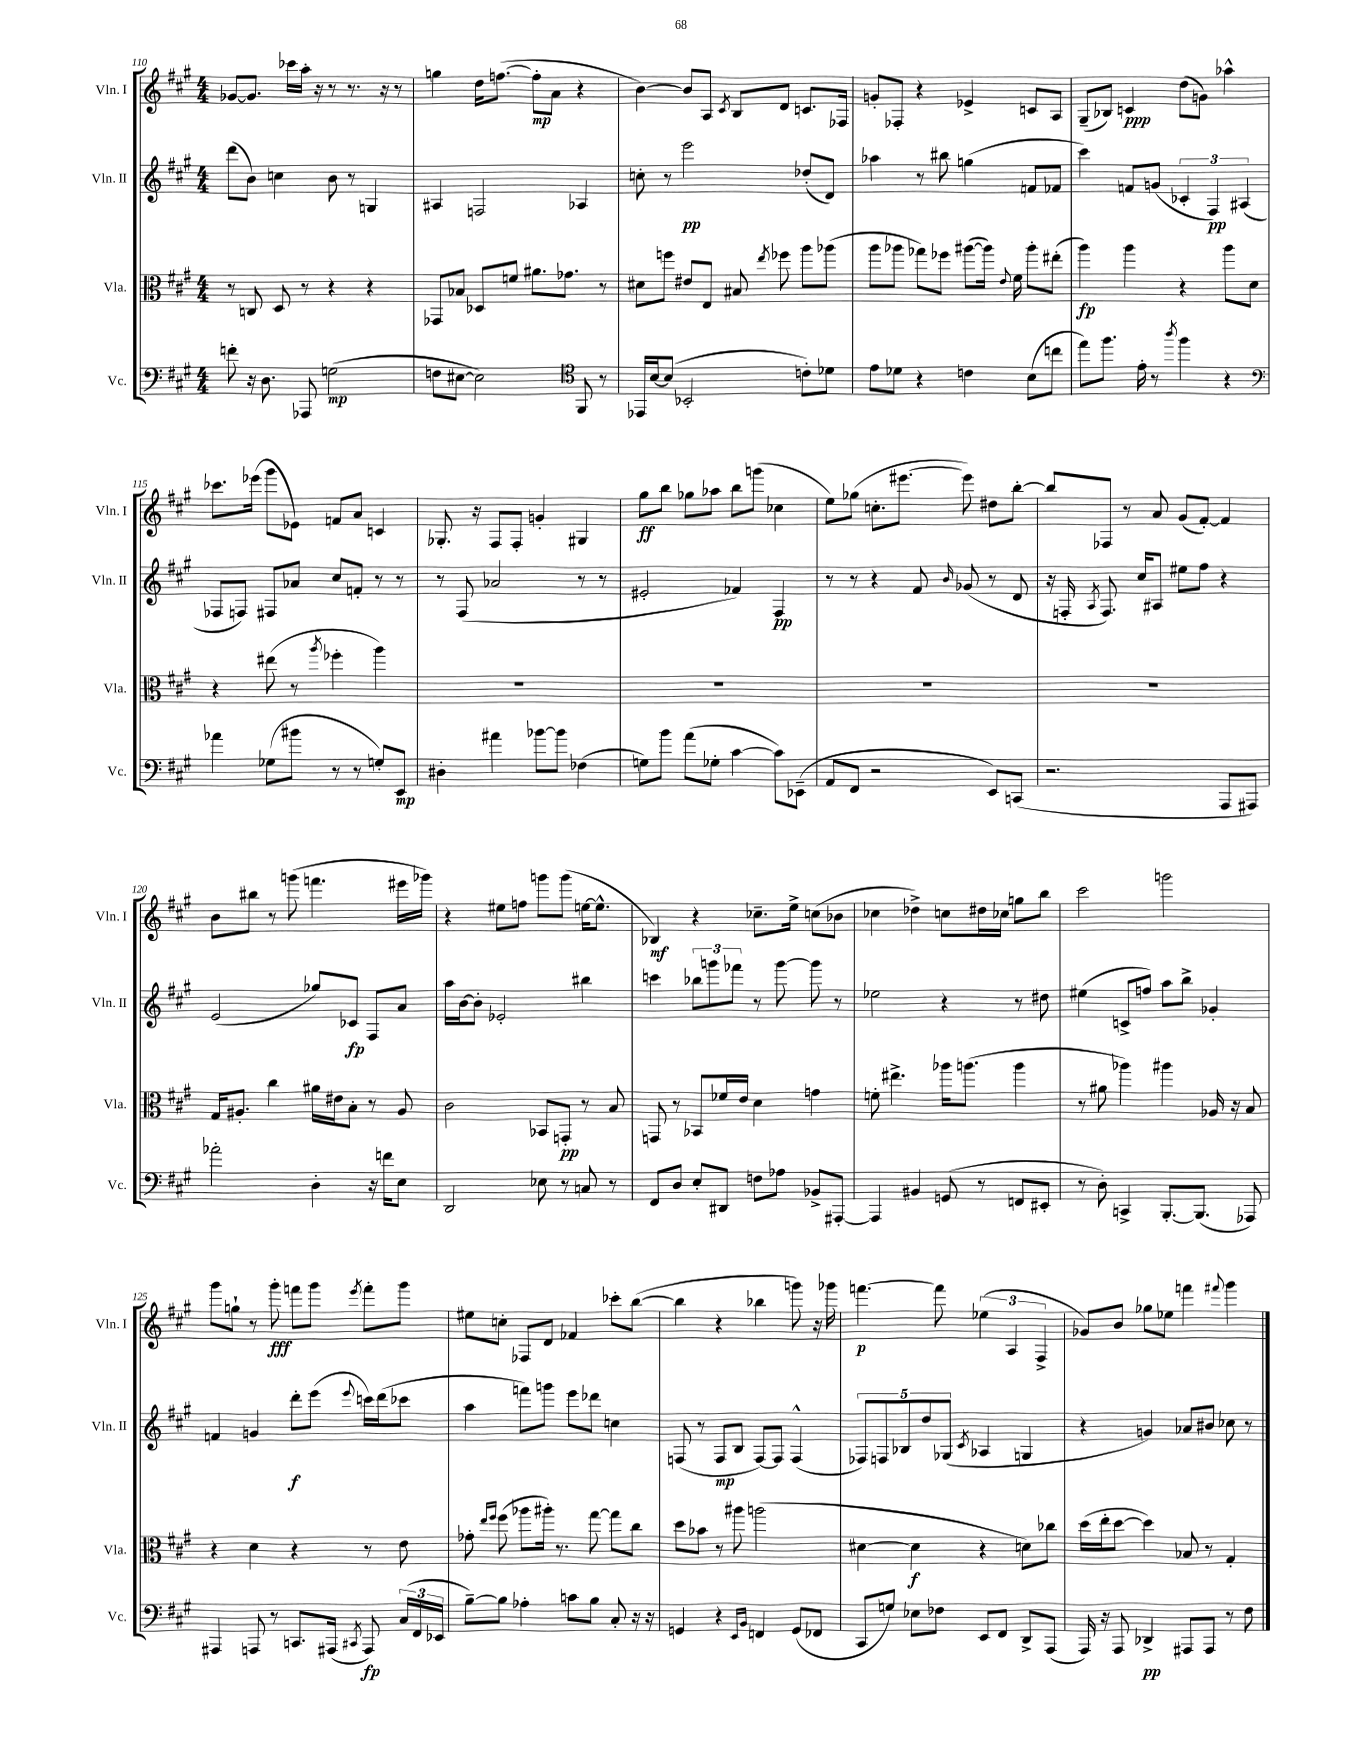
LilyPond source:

<<
\new StaffGroup <<
\new Staff = "s0" \with { instrumentName = "Vln. I" shortInstrumentName = "Vln. I" } {
    \clef treble \key a \major \numericTimeSignature \time 4/4
    \autoBeamOff ges'8[~ ges'8.] ces'''16[ a''16]-. r16 r8 r8. r16 r8 |
    g''4 d''16[ f''8.]~( f''8[-.\mp a'8] r4 |
    b'4~) b'8[ a8] \acciaccatura { cis'8 } b8[ d'8] c'8.[ fes16] |
    g'8[-. fes8]-. r4 ees'4-> c'8[ a8] |
    gis8[--( bes8]) c'4\ppp d''8[( g'8]) aes''4-^ |
    ces'''8.[ ees'''16]( gis'''8[ ees'8]) f'8[ a'8] c'4 |
    ges8.-. r16 fis8[ fis8]-. g'4-. gis4 |
    gis''8[\ff b''8] ges''8[ aes''8] b''8[ g'''8]( ces''4 |
    e''8[) ges''8]( c''8.[-. eis'''8.]~ eis'''8) dis''8[ b''8]~-. |
    b''8[ fes8] r8 a'8 gis'8[( fis'8]~-.) fis'4 |
    b'8[ bis''8] r8 g'''8( f'''4. eis'''16[ ges'''16]) |
    r4 eis''8[ f''8] g'''8[ g'''8]( e''16[~ e''8.]-^ |
    bes4\mf) r4 ces''8.[-- e''16]-> c''8[( bes'8] |
    ces''4 des''4->) c''8[ dis''16 ces''16] g''8[ b''8] |
    cis'''2 g'''2 |
    gis'''8[ g''8]-! r8 gis'''8-.\fff f'''8[ gis'''8] \acciaccatura { e'''8 } f'''8[-. gis'''8] |
    eis''8[ c''8]-. fes8[ d'8] fes'4 ces'''8[-. b''8]~( |
    b''4 r4 bes''4 g'''8) r16 ges'''16 |
    f'''4.~\p f'''8 \tuplet 3/2 { ees''4( a4 fis4-> } |
    ges'8[) b'8] ges''8[ ees''8] f'''4 \appoggiatura { fis'''8 } gis'''4 \bar "|." |
}
\new Staff = "s1" \with { instrumentName = "Vln. II" shortInstrumentName = "Vln. II" } {
    \clef treble \key a \major \numericTimeSignature \time 4/4
    \autoBeamOff d'''8[( b'8]) c''4 b'8 r8 g4 |
    ais4 f2 aes4 |
    c''8-. r8 e'''2\pp des''8[-.( d'8]) |
    aes''4 r8 bis''8 g''4( f'8[ fes'8] |
    cis'''4) f'8[ g'8]( \tuplet 3/2 { ces'4-. fis4\pp) ais4( } |
    fes8[ f8]) fis8[ aes'8] cis''8[ f'8]-. r8 r8 |
    r8 fis8( aes'2 r8 r8 |
    eis'2-. fes'4) fis4\pp |
    r8 r8 r4 fis'8 \grace { b'16 } ges'8( r8 d'8 |
    r16 f16-. \acciaccatura { a8 } f8.) cis''16[ ais8] eis''8[ fis''8] r4 |
    e'2( ges''8[) ces'8]\fp fis8[ a'8] |
    a''16[ b'16~ b'8]-. ees'2-. bis''4 |
    c'''4 \tuplet 3/2 { bes''8[ g'''8 fes'''8] } r8 g'''8~ g'''8 r8 |
    ees''2 r4 r8 dis''8 |
    eis''4( c'8[-> f''8]) a''8[ b''8]-> ges'4-. |
    f'4 g'4 d'''8[-.\f e'''8]( \appoggiatura { e'''8 } c'''16[) d'''16( ces'''8] |
    a''4 f'''8[) g'''8] e'''8[ des'''8] c''4 |
    f8( r8 f8[\mp b8] f8[~) f8] f4-^( |
    \tuplet 5/4 { fes8[) f8 bes8 d''8 ges8]( } \acciaccatura { cis'8 } aes4 g4 |
    r4 g'4) aes'8[ bis'8] ces''8 r8 \bar "|." |
}
\new Staff = "s2" \with { instrumentName = "Vla." shortInstrumentName = "Vla." } {
    \clef alto \key a \major \numericTimeSignature \time 4/4
    \autoBeamOff r8 c8 d8 r8 r4 r4 |
    ges,8[ bes8] des8[ f'8] ais'8.[ ges'8.] r8 |
    dis'8[ f''8] eis'8[ e8] bis8 \acciaccatura { e''8 } fes''8 a''8[ aes''8]( |
    a''8[ aes''8] ges''8[) fes''8] ais''8[~( ais''16]) \appoggiatura { e'8 } fis'16 ais''8[-. eis''8]-.( |
    a''4\fp) a''4 r4 a''8[ d'8] |
    r4 eis''8( r8 \acciaccatura { a''8 } fes''4-. a''4) |
    R1 |
    R1 |
    R1 |
    R1 |
    gis16[ ais8.]-. cis''4 ais'16[ eis'16 b8]-. r8 ais8 |
    cis'2 bes,8[ g,8]-.\pp r8 b8 |
    g,8 r8 bes,8[ fes'16 e'16] d'4 g'4 |
    f'8-. eis''4.-> aes''16[ a''8.]( a''4 |
    r8 ais'8 aes''4) ais''4 aes16 r16 b8 |
    r4 d'4 r4 r8 e'8 |
    ges'8-. \grace { e''16[ fis''16] } fis''8( aes''8[ ais''16]-.) r8. gis''8~ gis''8[ cis''8] |
    d''8[ bes'8] r8 ais''8 a''2( |
    dis'4~ dis'4\f r4 d'8[) ces''8] |
    d''16[( e''16-. d''8]~ d''4) bes8 r8 gis4-. \bar "|." |
}
\new Staff = "s3" \with { instrumentName = "Vc." shortInstrumentName = "Vc." } {
    \clef bass \key a \major \numericTimeSignature \time 4/4
    \autoBeamOff f'8-. r16 d8. aes,,8 g2\mp( |
    f8[ eis8]~ eis2) \clef tenor fis,8 r8 |
    ees,16[ b16~ b8]( bes,2-. c'8[-.) des'8] |
    e'8[ des'8] r4 c'4 b8[( c''8] |
    e''8[) fis''8.] e'16-. r8 \acciaccatura { a''8 } fis''4 r4 |
    \clef bass aes'4 ges8[( bis'8] r8 r8 g8[-.) e,8]\mp |
    dis4-. ais'4 bes'8[~ bes'8] fes4( |
    g8[) b'8] a'8[( ges8]-. cis'4~ cis'8[) ees,8]--( |
    a,8[ fis,8] r2 e,8[) c,8]( |
    r2. a,,8[ ais,,8]) |
    aes'2-. d4-. r16 f'16[ e8] |
    d,2 ees8 r8 c8 r8 |
    fis,8[ d8] e8[-. dis,8] f8[ aes8] bes,8[-> ais,,8]~-. |
    ais,,4 bis,4 g,8( r8 f,8[ eis,8]-. |
    r8 d8-.) c,4-> b,,8.[~-. b,,8.]( aes,,8) |
    ais,,4 a,,8 r8 c,8.[ ais,,16]( \acciaccatura { cis,8 } ais,,8\fp) \tuplet 3/2 { cis16[( fis,16 ees,16] } |
    b8[~--) b8] aes4-. c'8[ b8] cis8-. r16 r16 |
    g,4 r4 \grace { e,16[ b,16] } f,4 g,8[( fes,8] |
    cis,8[ g8]) ees8[ fes8] e,8[ fis,8] d,8[-> a,,8]( |
    a,,16) r16 a,,8 des,4->\pp ais,,8[ ais,,8] r8 fis8 \bar "|." |
}
>>
>>
\layout { \context { \Score currentBarNumber = #110 } }
